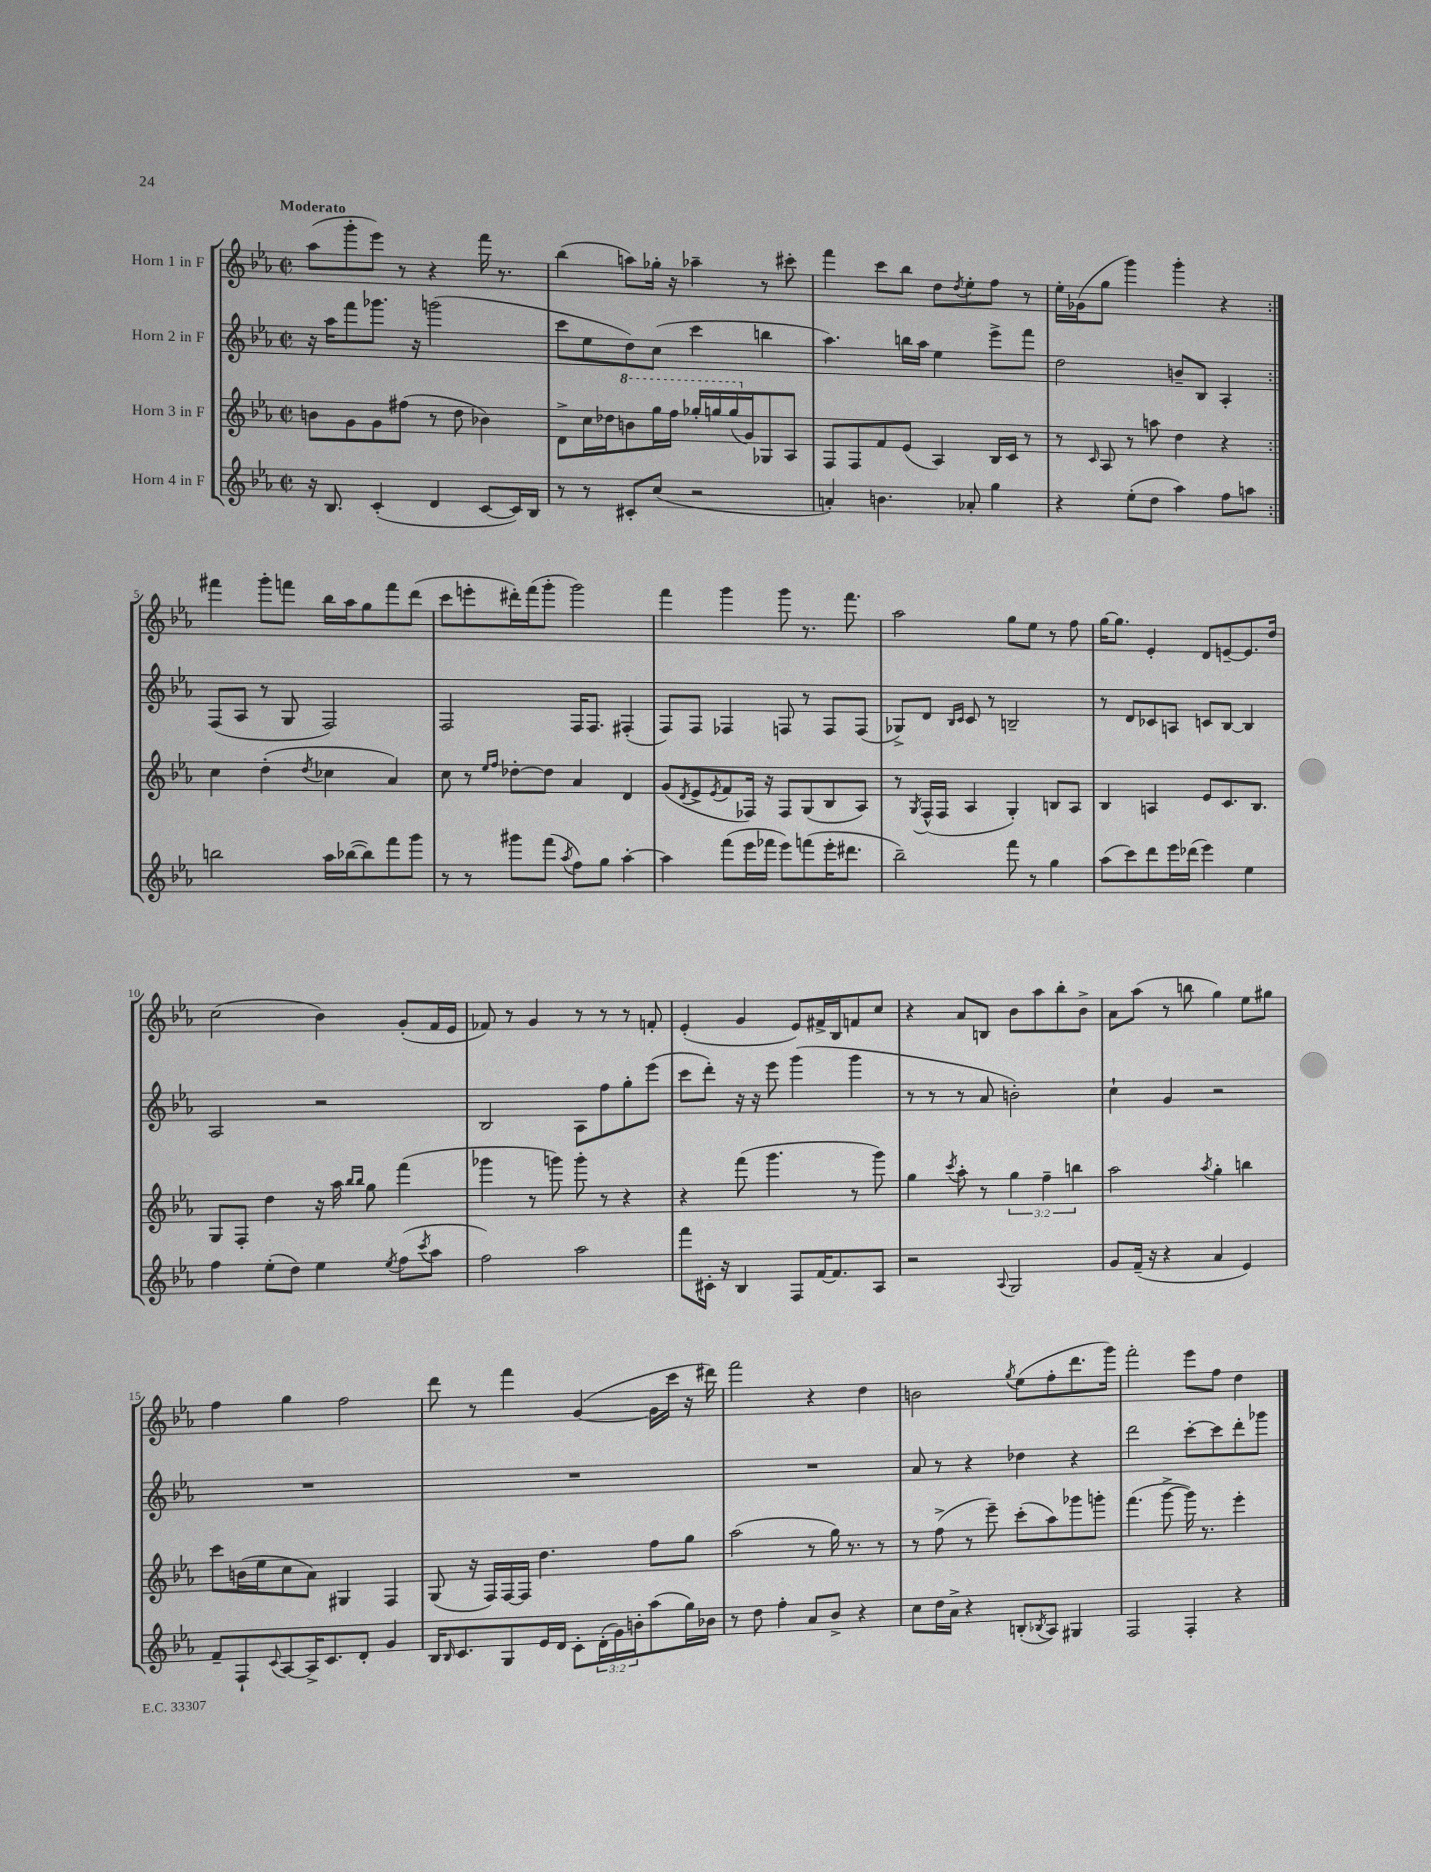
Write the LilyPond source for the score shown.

<<
\new StaffGroup <<
\new Staff = "s0" \with { instrumentName = "Horn 1 in F" } {
    \clef treble \key ees \major \defaultTimeSignature \time 2/2 \tempo "Moderato"
    \repeat volta 2 { aes''8( g'''8-. ees'''8) r8 r4 f'''16 r8. |
    bes''4( a''8) ges''16-. r16 aes''4-- r8 cis'''8-. |
    f'''4 c'''8 bes''8 d''8 \acciaccatura { d''8 } ees''8-. f''8 r8 |
    ees''16-. ges'16( g''8 g'''4) g'''4-. r4 | }
    fis'''4 g'''8-. f'''8 bes''16 aes''16 g''8 f'''8 d'''8( |
    c'''8 e'''8-. dis'''16-.) f'''16( g'''8-. g'''2) |
    f'''4 g'''4 g'''8 r8. f'''8. |
    aes''2 g''8 ees''8 r8 f''8 |
    g''16~ g''8. ees'4-. d'8 e'8~-- e'8. d''16 |
    c''2( bes'4) g'8-.( f'16 ees'16 |
    fes'8) r8 g'4 r8 r8 r8 f'8-. |
    ees'4-.( g'4 ees'8) fis'16-> bes16 f'8 c''8 |
    r4 aes'8 b8 bes'8 aes''8 bes''8-. bes'8-> |
    aes'8 aes''8( r8 b''8 g''4) ees''8 gis''8 |
    f''4 g''4 f''2 |
    d'''8 r8 f'''4 g'4~( g'16 c'''16 r16 dis'''16) |
    f'''2 r4 d''4 |
    b'2 \acciaccatura { g''8 } ees''8( f''8-. d'''8. g'''16) |
    f'''2-. ees'''8 f''8 d''4 \bar "|." |
}
\new Staff = "s1" \with { instrumentName = "Horn 2 in F" } {
    \clef treble \key ees \major \defaultTimeSignature \time 2/2
    \repeat volta 2 { r16 aes''16 f'''8 ges'''8. r16 g'''2( |
    c'''8 ees''8 d''8) c''8( c'''4 b''4 |
    aes''4.) b''16 aes''16 ees''4 ees'''8-> f'''8 |
    d''2 b'8-- bes8 aes4-. | }
    f8( aes8 r8 g8 f2) |
    f2 f16 f8. fis4-.( |
    f8) f8 fes4 f8 r8 f8 f8( |
    ges8->) d'8 \grace { bes16 c'16 } c'8 r8 b2-- |
    r8 d'8 ces'8 a8 c'8 bes8~ bes4 |
    aes2 r2 |
    bes2 aes8 f''8 g''8-. ees'''8( |
    c'''8 d'''8-.) r16 r16 ees'''8 g'''4( g'''4 |
    r8 r8 r8 aes'8 b'2-.) |
    c''4-! g'4 r2 |
    R1 |
    R1 |
    R1 |
    aes'8 r8 r4 des''4 r4 |
    d'''2 c'''8~-. c'''8 d'''8-. ges'''8 \bar "|." |
}
\new Staff = "s2" \with { instrumentName = "Horn 3 in F" } {
    \clef treble \key ees \major \defaultTimeSignature \time 2/2 \override Staff.TupletNumber.text = #tuplet-number::calc-fraction-text
    \repeat volta 2 { b'8 g'8 g'8 fis''8( r8 d''8 bes'4) |
    d'8-> c''16 des''16 \ottava #1 b''8 g'''16 f'''16 ges'''16-. g'''16 g'''16( \ottava #0 g'16) ges8 aes8 |
    f8 f8 f'8 ees'8( aes4) bes16 c'16 r8 |
    r8 \grace { c'16 } aes8 r8 a''8 d''4 r4 | }
    c''4 d''4-.( \acciaccatura { d''8 } ces''4 aes'4) |
    c''8 r8 \grace { ees''16 f''16 } des''8~-. des''8 aes'4 d'4 |
    g'8( \acciaccatura { d'8 } ees'8-> \acciaccatura { ees'8 } f'8 fes16) r16 fes8 g8( bes8 aes8) |
    r8 \acciaccatura { g8 } f16-^( f16 aes4 g4-.) b8 aes8 |
    bes4 a4 ees'8 c'8. bes8. |
    g8 f8-. d''4 r16 aes''16 \grace { bes''16 bes''16 } g''8 f'''4( |
    ges'''4 r8 g'''8) g'''8-. r8 r4 |
    r4 f'''8( g'''4. r8 g'''8) |
    g''4 \acciaccatura { c'''8 } aes''8-. r8 \tuplet 3/2 { g''4 f''4-- b''4 } |
    aes''2 \acciaccatura { aes''8 } g''4-. b''4 |
    c'''8 b'16( ees''16 c''8 aes'8) gis4 f4 |
    g8( r16 f16) f16~ f16 d''4. f''8 g''8 |
    aes''2( r8 g''16) r8. r8 |
    r8 f''8->( r8 ees'''8--) c'''8-.( aes''8) ges'''8 g'''8-. |
    f'''4.( g'''8~-> g'''16) r8. ees'''4-. \bar "|." |
}
\new Staff = "s3" \with { instrumentName = "Horn 4 in F" } {
    \clef treble \key ees \major \defaultTimeSignature \time 2/2 \override Staff.TupletNumber.text = #tuplet-number::calc-fraction-text
    \repeat volta 2 { r16 bes8. c'4-.( d'4 c'8~ c'16) bes16 |
    r8 r8 cis'8-. c''8( r2 |
    a'4-.) b'4. aes'8-. g''4 |
    r4 ees''8-.( d''8 aes''4) f''8 a''8 | }
    b''2 aes''16 bes''16~( bes''8) f'''8 g'''8 |
    r8 r8 gis'''8 f'''8( \acciaccatura { aes''8 } f''8) g''8 aes''4~-. |
    aes''4 f'''8( ees'''16 fes'''16 ees'''8) f'''8( ees'''16-. dis'''8. |
    bes''2--) f'''8 r8 g''4 |
    aes''8( c'''8) d'''8 ees'''16 des'''16( ees'''4) ees''4 |
    f''4 ees''8-.( d''8) ees''4 \acciaccatura { ees''8 } f''8( \acciaccatura { c'''8 } aes''8 |
    f''2) aes''2 |
    f'''8 cis'16-. r16 bes4 f8 f'16~ f'8. aes8 |
    r2 \appoggiatura { aes8 } g2 |
    g'8 f'16--( r16 r4 aes'4 ees'4) |
    f'8-- f8-! \appoggiatura { c'8 } aes8~ aes16-> c'8. d'8-. g'4 |
    bes16 \grace { bes16 } c'8. g8 ees'16 d'16 c'8-. \tuplet 3/2 { d'16-.( g'16) b'16-. } aes''8( g''16) bes'16 |
    r8 d''8 f''4-. aes'8 bes'8-> r4 |
    c''8 d''16 aes'16-> r4 b8-.( \acciaccatura { bes8 } aes8) gis4 |
    f2 f4-. r4 \bar "|." |
}
>>
>>
